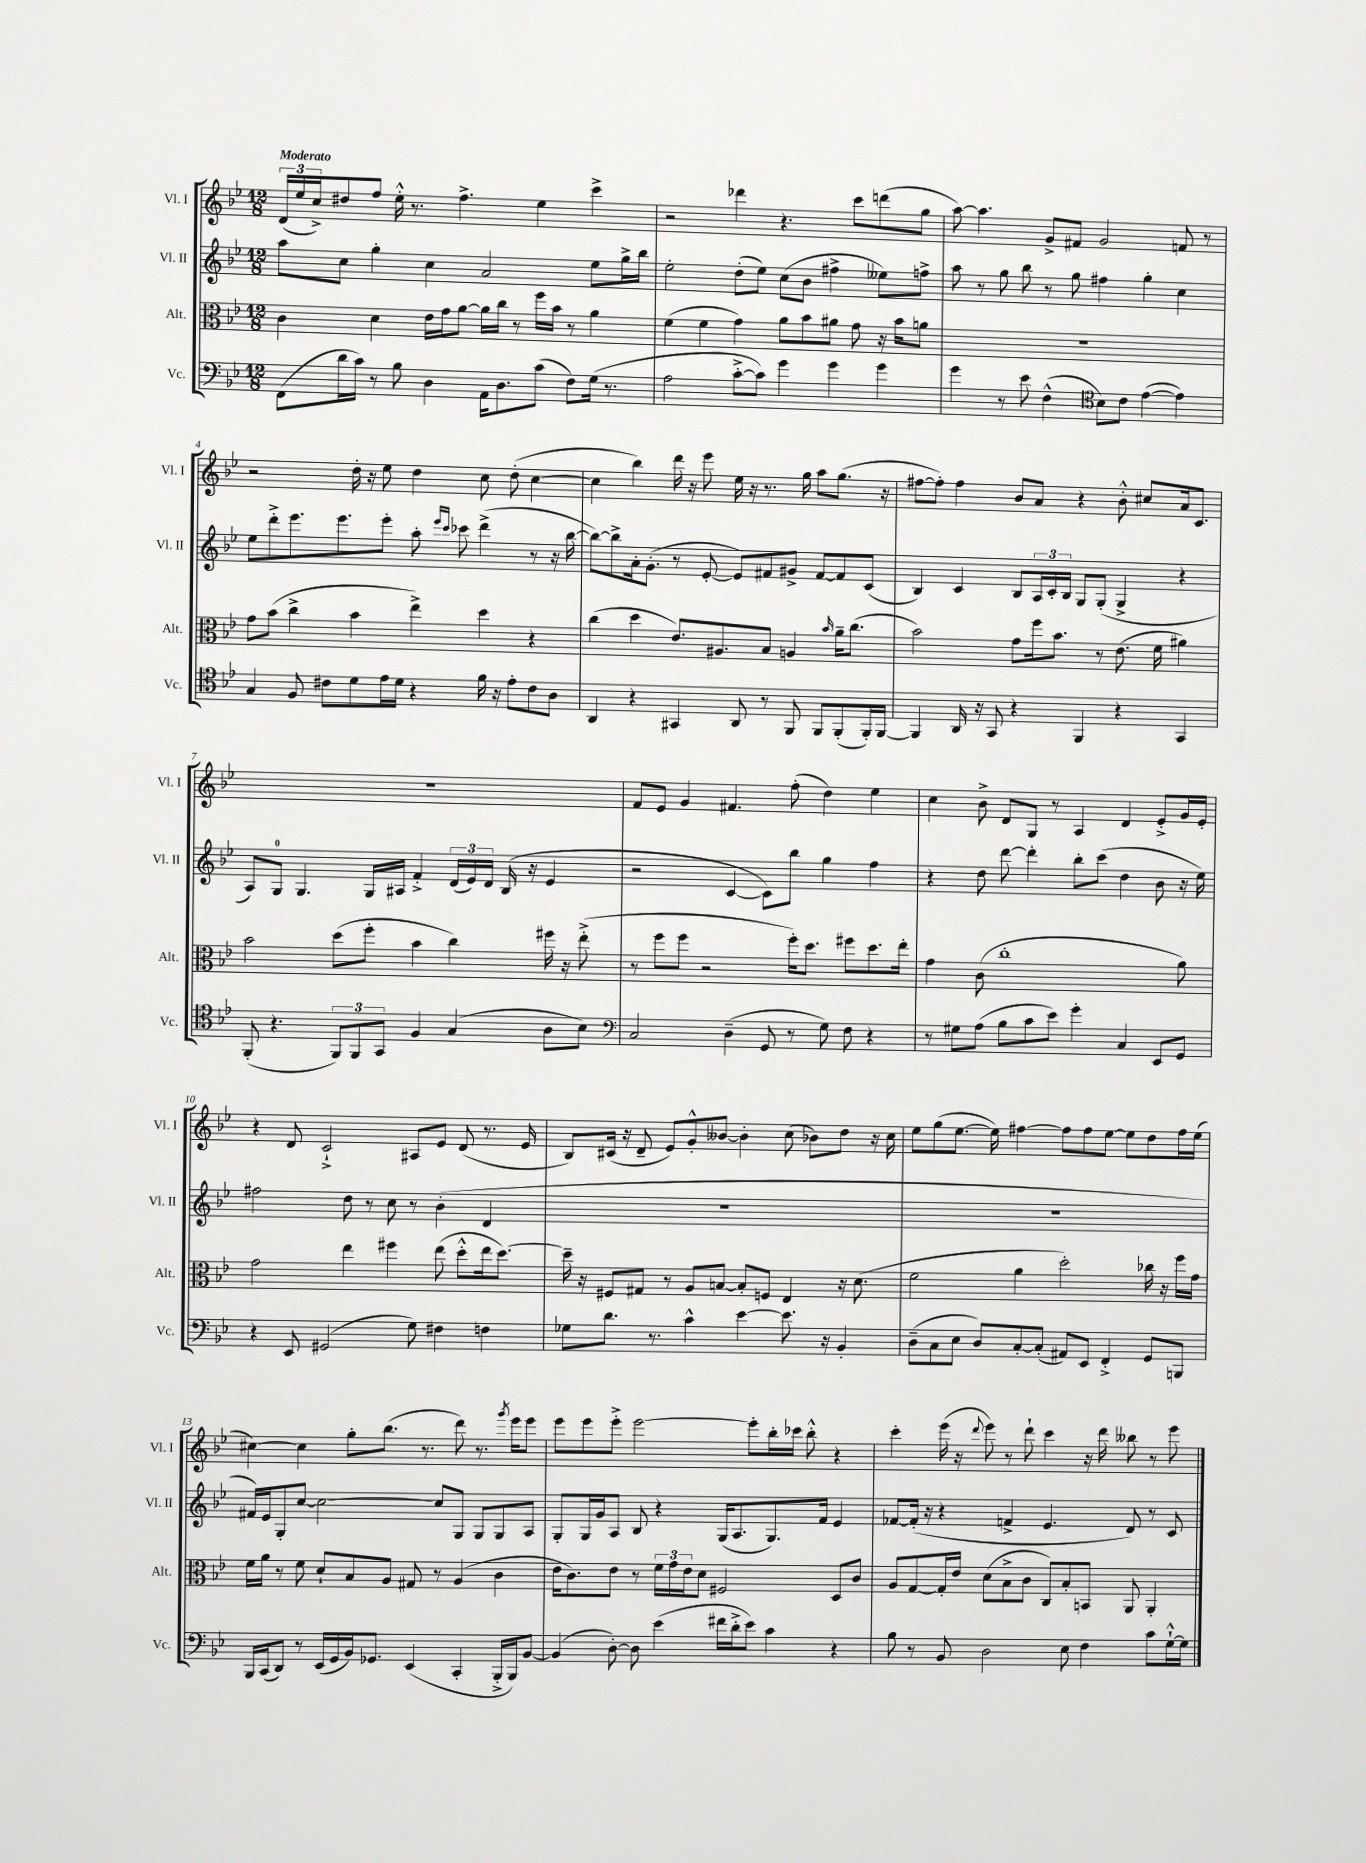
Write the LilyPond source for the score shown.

<<
\new StaffGroup <<
\new Staff = "s0" \with { instrumentName = "Vl. I" shortInstrumentName = "Vl. I" } {
    \clef treble \key bes \major \numericTimeSignature \time 12/8 \tempo "Moderato"
    \tuplet 3/2 { d'16( ees''16 c''16->) } dis''8 f''8 ees''16-.-^ r8. f''4.-> ees''4 c'''4-> |
    r2 des'''4 r4. c'''8 d'''8( g''8 |
    a''8~) a''4. g'8-> fis'8 g'2 f'8 r8 |
    r2 d''16-. r16 ees''8 d''4 c''8 d''8-.( c''4~ |
    c''4 bes''4) d'''16 r16 ees'''8 ees''16 r16 r8. g''16 a''8 g''8.( r16 |
    fis''8~ fis''8-.) fis''4 bes'8 a'8 r4 bes'8-.-^ cis''8 a'16 c'8. |
    R1. |
    f'8 ees'8 g'4 fis'4. f''8-.( d''4) ees''4 |
    c''4 bes'8-> d'8 g8 r8 a4 d'4 ees'8-.-> g'16 ees'16-. |
    r4 d'8 c'2-!-> ais8 ees'8 d'8( r8. ees'16 |
    bes8) cis'16( r16 d'8-- ees'8) g'8-.-^ beses'8~ beses'4-. c''8( bes'8) d''8 r16 c''16 |
    ees''8 g''8( ees''8.~ ees''16) fis''4~ fis''8 fis''8 ees''8~ ees''8 d''8 fis''16 ees''16( |
    cis''4~) cis''4 g''8-. bes''8.( r8. d'''8) r8. \acciaccatura { g'''8 } ees'''16 ees'''8 |
    ees'''8 ees'''8 ees'''8-.-> ees'''2~ ees'''8-. bes''16-. ces'''16 bes''8-.-^ r4 |
    c'''4-. ees'''16( r16 \appoggiatura { d'''8 } ees'''8) r8 d'''8-! c'''4 r16 d'''16 beses''8 r8 ees'''8 \bar "|." |
}
\new Staff = "s1" \with { instrumentName = "Vl. II" shortInstrumentName = "Vl. II" } {
    \clef treble \key bes \major \numericTimeSignature \time 12/8
    a''8 c''8 g''4-. c''4 a'2 ees''8 g''16-> bes''16 |
    ees''2-. d''8-.( ees''8) c''8( bes'8 fis''4-> eeses''8) f''8-> |
    a''8 r8 g''8 bes''8 r8 g''8 fis''4 g''4-. c''4 |
    ees''8 d'''8-.-> ees'''8. ees'''8. ees'''8-. a''8-. \grace { ees'''16 c'''16 } ces'''8 d'''4->( r8 r16 bes''16~ |
    bes''8~) bes''8-> a'16-. g'8.-.( r8 ees'8~-. ees'8) fis'8 gis'8-> fis'8~ fis'8 c'8( |
    bes4) c'4 bes8 \tuplet 3/2 { a16 c'16-. bes16 } g8 g8-.( g4-> r4 |
    a8) g8-0 g4. g16 ais16 f'4-.-> \tuplet 3/2 { d'16( ees'16) d'16 } bes16( r16 ees'4 |
    r2 c'4~ c'8) bes''8 g''4 f''4 |
    r4 d''8 d'''8~ d'''4-. bes''8-. c'''8( d''4 bes'8 r16 ees''16) |
    fis''2 d''8 r8 c''8 r8 bes'4-.( d'4 |
    R1. |
    R1. |
    fis'16) ees'16 g8-. c''8~ c''2~ c''8 g8 g8 g8 a8 |
    g8-. g16 g'16 a8 bes8 r4 g16( a8. g8.) f'16 ees'4 |
    fes'8~ fes'16-.( r16 r4 f'4-> ees'4. d'8) r8 c'8 \bar "|." |
}
\new Staff = "s2" \with { instrumentName = "Alt." shortInstrumentName = "Alt." } {
    \clef alto \key bes \major \numericTimeSignature \time 12/8
    c'4 d'4 ees'16 g'16 a'8~ a'16 c''16 r8 f''16 bes'16 r8 a'4 |
    f'4( f'4 g'4) a'8 bes'8 ais'8 g'8 r16 bes'16 a'8 |
    R1. |
    g'8 bes'8( c''4-> bes'4 ees''4->) d''4 r4 |
    c''4( d''4 ees'8.) ais8. bes8 a4 \grace { bes'16 } a'16-- c''8.( |
    bes'2) g'8 f''16 bes'8. r8 ees'8.( f'16 ais'4) |
    bes'2 d''8( f''8-. bes'4 c''4) fis''16 r16 ees''8-.->( |
    r8 f''8 f''8 r2 f''16-.) d''8. fis''8 d''8. ees''16-. |
    g'4 c'8( c''1-. a'8) |
    g'2 ees''4 fis''4 ees''8( d''8-.-^ ees''16 d''8.~) |
    d''16-- r16 fis8 gis8 r8 a8 b8~ b8-. f8 ees4 r16 d'8.( |
    f'2 a'4 d''2-.) ces''16 r16 f''16 g'16 |
    f'16 a'16 r8 f'8 d'8-! bes8 a8 gis8 r8 a4( c'4 |
    ees'16 c'8.) ees'8 r8 \tuplet 3/2 { f'16 g'16 ees'16 } d'8 fis2 d8 c'8 |
    a8 g8~ g16-. ees'16 d'8( bes8-> c'8 c8) bes8-. b,8 a,8 a,4-. \bar "|." |
}
\new Staff = "s3" \with { instrumentName = "Vc." shortInstrumentName = "Vc." } {
    \clef bass \key bes \major \numericTimeSignature \time 12/8
    f,8( d'16 c'16) r8 bes8 d4 a,16 d8. c'8( f8) g16( r8. |
    a2 c'8~-.-> c'8) g'4 g'4 g'4 |
    g'4 r8 ees'8 f4-^( \clef tenor bes8) c'8 ees'4~( ees'4) |
    g4 f8 cis'8 d'8 ees'16 d'16 r4 f'16 r16 ees'8-. cis'8 a8 |
    a,4 r4 gis,4 a,8 r8 f,8 f,8 f,8-.( f,16-.) f,16~ |
    f,4 a,16 r16 g,8 r4 f,4 r4 g,4 |
    f,8-.( r4. \tuplet 3/2 { f,8) f,8 g,8 } f4 g4( a8 bes8) |
    \clef bass c2 d4--( g,8 r8 g8) f8 r4 |
    r8 gis8 a8( bes8 c'8 ees'8) g'4-. c4 ees,8 g,8 |
    r4 ees,8 gis,2( g8) fis4 f4 |
    ges8 d'8. r8. c'4-^ ees'4~ ees'8. r16 bes,4-. |
    d8--( c8 ees8 d8) c8~-. c8-.( ais,8) ees,8 f,4-.-> g,8 b,,8 |
    bes,,16 c,16( d,8) r8 ees,16( g,16 bes,16) ges,8. ees,4( c,4-. bes,,16-.-> bes,,16) bes,8~ |
    bes,4( d8~-.) d8 ees'4( fis'16 d'16-.-> ees'8) c'4 r4 |
    bes8 r8 bes,8 d2 ees8 f4 c'8 g16~-!-^ g16 \bar "|." |
}
>>
>>
